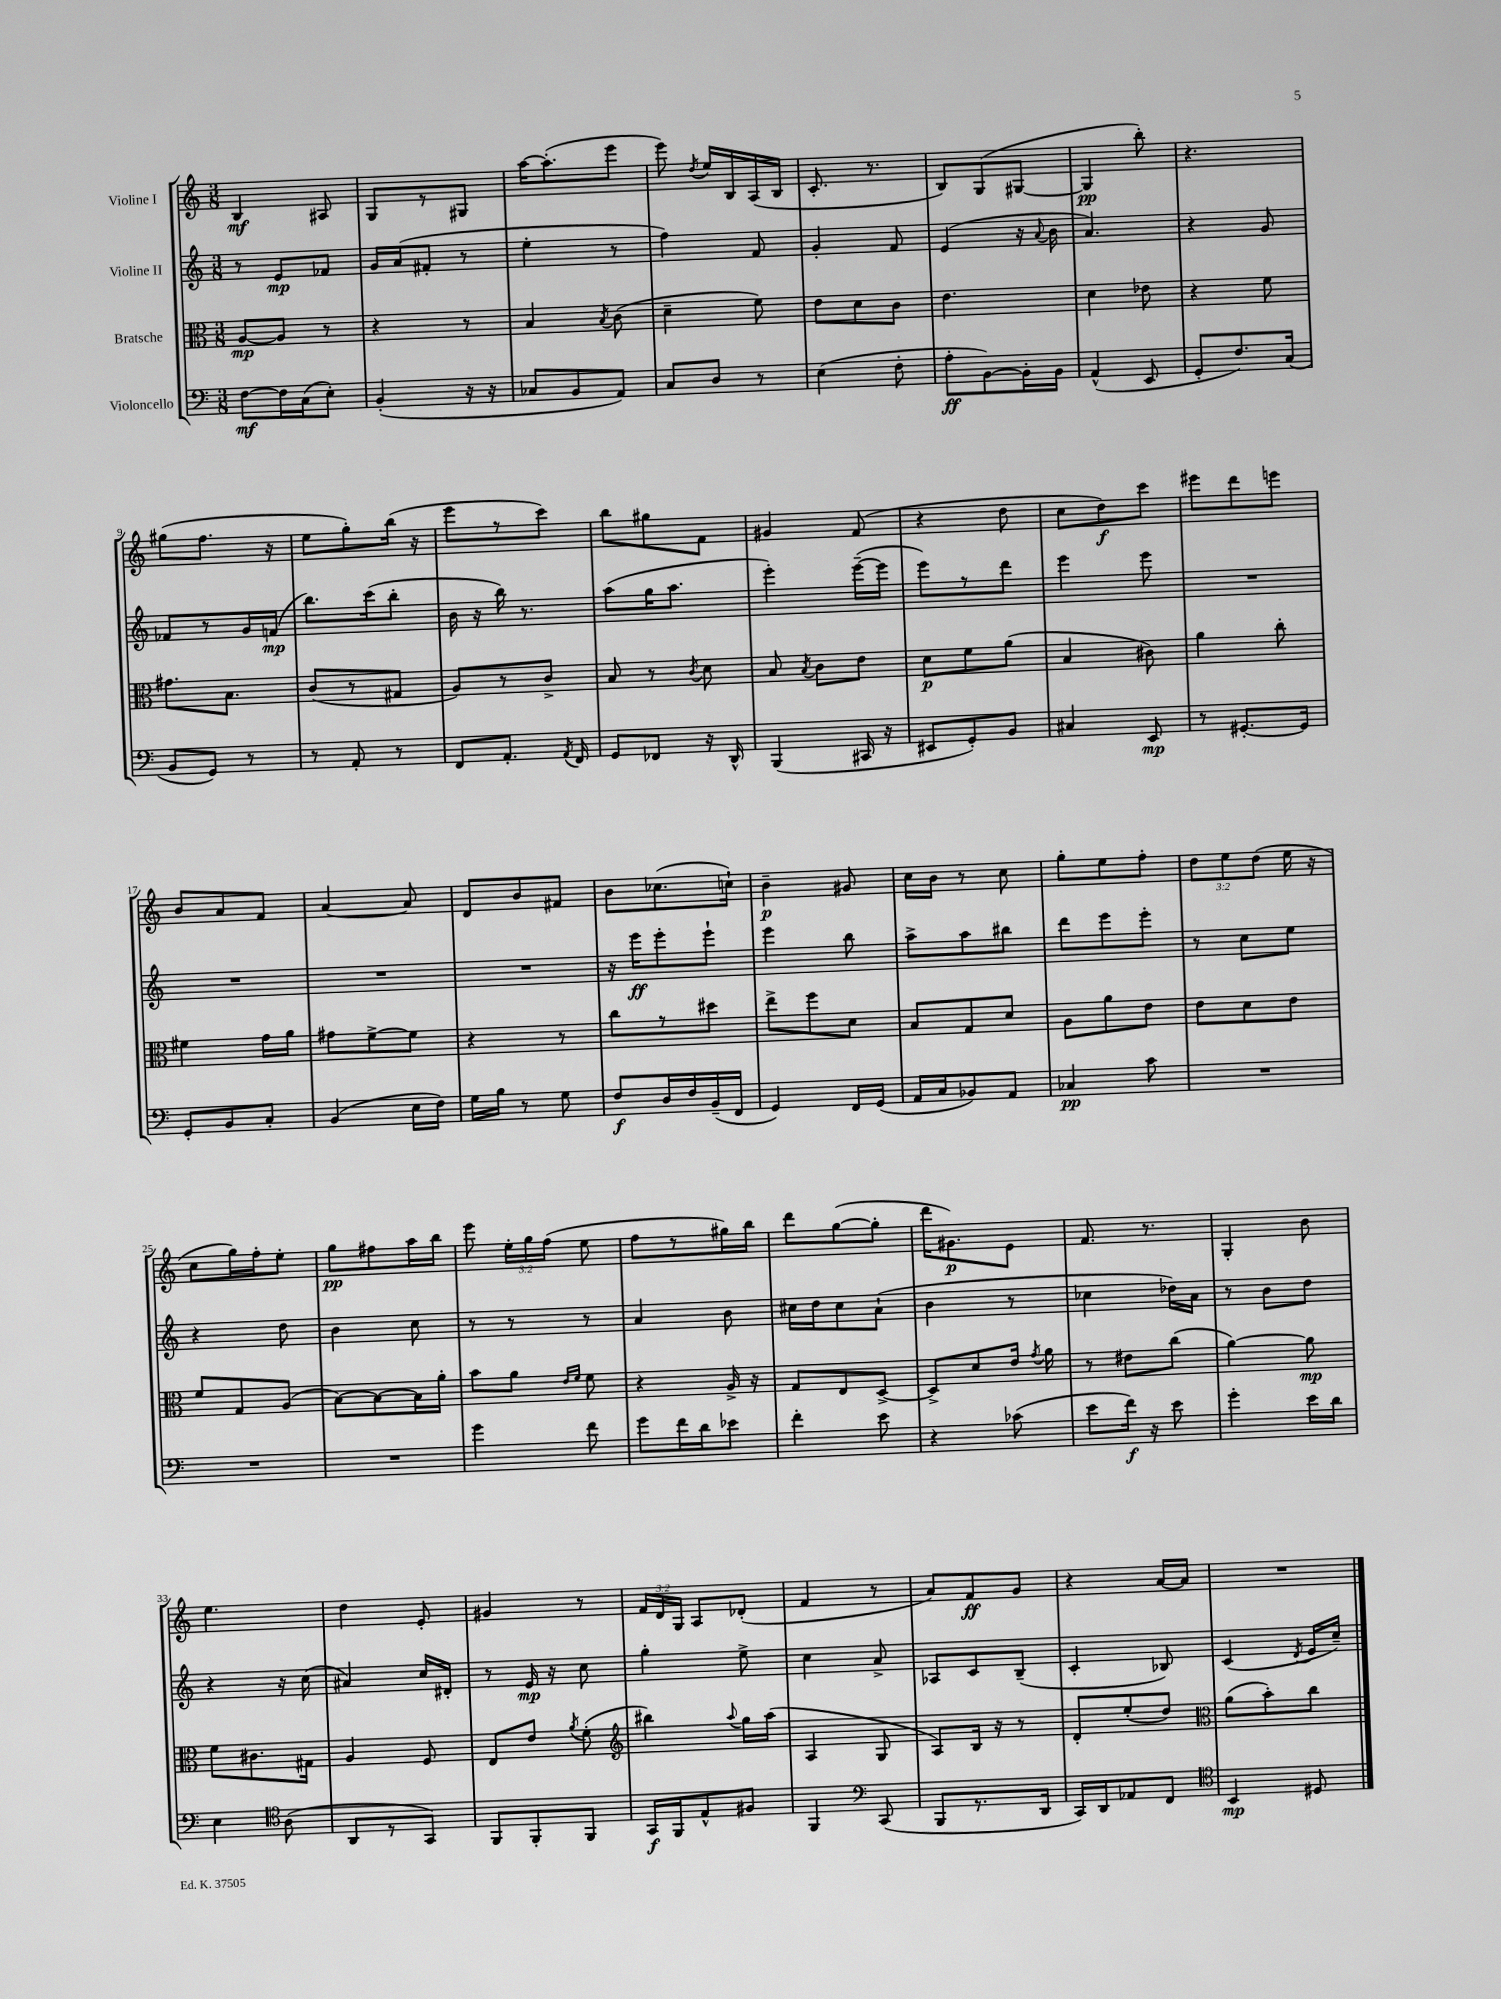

**kern	**kern	**kern	**kern
*staff4	*staff3	*staff2	*staff1
*clefF4	*clefC3	*clefG2	*clefG2
*k[]	*k[]	*k[]	*k[]
*M3/8	*M3/8	*M3/8	*M3/8
[8F	[8A	8r	4B
16F]	8A]	8e	.
(16C	.	.	.
8E')	8r	8f-	8A#
=	=	=	=
(4BB'	4r	16g	8G
.	.	(16a	.
.	.	8f#'	8r
16r	8r	8r	8G#
16r	.	.	.
=	=	=	=
8C-	4B	4ee'	[16aa
.	.	.	(8.aa']
8BB	.	.	.
.	8qB	.	.
8AA)	(8c	8r	8eee
=	=	=	=
8C	4d~	4ff)	8eee)
.	.	.	8qdd
8D	.	.	16ee
.	.	.	16B
8r	8f)	8f	(16A
.	.	.	16B
=	=	=	=
(4E	8e	4g'	8.c'
.	8d	.	.
.	.	.	8.r
8F'	8c	8f	.
=	=	=	=
8A'	4.e	(4e	8B)
[8BB)	.	.	(8G
16BB']	.	16r	[8G#
.	.	8qqa	.
16BB	.	16b	.
=	=	=	=
(4AA^^	4d	4.a)	4G#]
8EE	8e-	.	8bb')
=	=	=	=
8GG'	4r	4r	4.r
8.F)	.	.	.
.	8f	8g	.
(16C	.	.	.
=	=	=	=
8BB	8.g#	8f-	(8gg#
8GG)	.	8r	8.ff
.	8.B	.	.
8r	.	16g	.
.	.	(16f	16r
=	=	=	=
8r	(8c	8.bb)	8ee
8AA'	8r	.	8gg')
.	.	(16ccc	.
8r	8G#	8bb'	(16bb
.	.	.	16r
=	=	=	=
8FF	8A)	16b	8eee
.	.	16r	.
8.AA'	8r	16bb)	8r
.	.	8.r	.
.	8c^	.	8ccc)
8qAA	.	.	.
16FF	.	.	.
=	=	=	=
8GG	8B	(8aa	8bb
8FF-	8r	16gg	8gg#
.	.	8.aa	.
.	8qc	.	.
16r	8d	.	8f
16DD^^	.	.	.
=	=	=	=
(4BBB	8B	4eee')	4g#
.	8qB	.	.
.	8c	.	.
16CC#	8e	([16eee~	(8f
16r	.	16eee]	.
=	=	=	=
8EE#	8d	8eee)	4r
8GG')	8f	8r	.
8BB	(8a	8ddd	8dd
=	=	=	=
4C#	4B	4eee	8cc
.	.	.	8dd)
8EE	8c#)	8eee	8ccc
=	=	=	=
8r	4a	4.r	8eee#
[8.GG#'	.	.	8ddd
.	8cc'	.	8eee
16GG#]	.	.	.
=	=	=	=
8GG'	4f#	4.r	8b
8BB	.	.	8a
8C'	16g	.	8f
.	16a	.	.
=	=	=	=
(4BB	8g#	4.r	[4a
.	[8f^	.	.
16E	8f]	.	8a]
16F)	.	.	.
=	=	=	=
16G	4r	4.r	8d
16B	.	.	.
8r	.	.	8b
8G	8r	.	8f#
=	=	=	=
8F	8cc	16r	8b
.	.	16eee	.
16D	8r	8eee'	(8.cc-
16F	.	.	.
(16BB~	8dd#	8eee`	.
16FF	.	.	16cc`)
=	=	=	=
4GG)	8ee^	4eee	4b~
.	8ff	.	.
16FF	8d	8bb	8g#
(16GG	.	.	.
=	=	=	=
16AA	8B	8aa^	16cc
16C	.	.	16b
8BB-)	8G	8aa	8r
8AA	8d	8bb#	8cc
=	=	=	=
4C-	8A	8ddd	8gg'
.	8a	8eee	8ee
8c	8e	8eee'	8ff'
=	=	=	=
4.r	8e	8r	12dd
.	.	.	12ee
.	8d	8cc	.
.	.	.	(12dd
.	8e	8ee	16ee
.	.	.	16r
=	=	=	=
4.r	8f	4r	8cc
.	8G	.	16gg)
.	.	.	16ff'
.	(8A	8dd	8ee'
=	=	=	=
4.r	[8B)	4b	8gg
.	8B_	.	8ff#
.	16B]	8cc	16aa
.	16a'	.	16bb
=	=	=	=
4g	8b	8r	8eee
.	8a	8r	24ee'
.	.	.	24gg
.	.	.	(24ff
.	16qqe	.	.
.	16qqf	.	.
8f	8f	8r	8ee
=	=	=	=
8g	4r	4a	8ff
16f	.	.	8r
16d	.	.	.
8e-	16A^	8b	16gg#)
.	16r	.	16bb
=	=	=	=
4f'	8G	16cc#	8ddd
.	.	16dd	.
.	8E	8cc#	([8gg
8e	[8D^	(8a`	8gg']
=	=	=	=
4r	8D^]	4b	16ddd
.	.	.	8.g#)
.	8d	.	.
(8c-	16e	8r	8e
.	8qg	.	.
.	16a	.	.
=	=	=	=
8e	8r	4cc-	8.f
16f)	8e#	.	.
16r	.	.	8.r
8e	(8cc	16dd-)	.
.	.	16a	.
=	=	=	=
4g'	[4a)	8r	4G'
.	.	8b	.
16e	8a]	8dd	8b
16d	.	.	.
=	=	=	=
4E	8f	4r	4.ee
.	8.c#	.	.
*clefC4	*	*	*
(8A	.	16r	.
.	16G#	(16cc	.
=	=	=	=
8AA	4A	4a#)	4dd
8r	.	.	.
8GG)	8F	16cc	8e'
.	.	16d#'	.
=	=	=	=
8FF	8E	8r	4g#
8FF'	8e	16e	.
.	.	16r	.
.	8qa	.	.
8FF	(8f'	8cc	8r
=	=	=	=
*	*clefG2	*	*
16GG	4bb#)	4gg'	24f
.	.	.	24d
16FF	.	.	.
.	.	.	24G
8E^^	.	.	8A
.	8qqaa	.	.
8F#	16gg	8ee^	(8d-'
.	(16aa	.	.
=	=	=	=
4FF	4A	4cc	4f
*clefF4	*	*	*
(8CC	8G	8a^	8r
=	=	=	=
8BBB	8A)	8A-	8a)
8.r	16B	8c	8f
.	16r	.	.
.	8r	(8B~	8g
16DD	.	.	.
=	=	=	=
16CC)	8d'	4c'	4r
16DD	.	.	.
8AA-	(8ee'	.	.
8FF	8dd)	8B-)	[16a
.	.	.	16a]
=	=	=	=
*clefC4	*clefC3	*	*
4BB	(8a	(4c	4.r
.	8b')	.	.
.	.	8qd	.
8D#	8cc	16e	.
.	.	16cc~)	.
==	==	==	==
*-	*-	*-	*-
